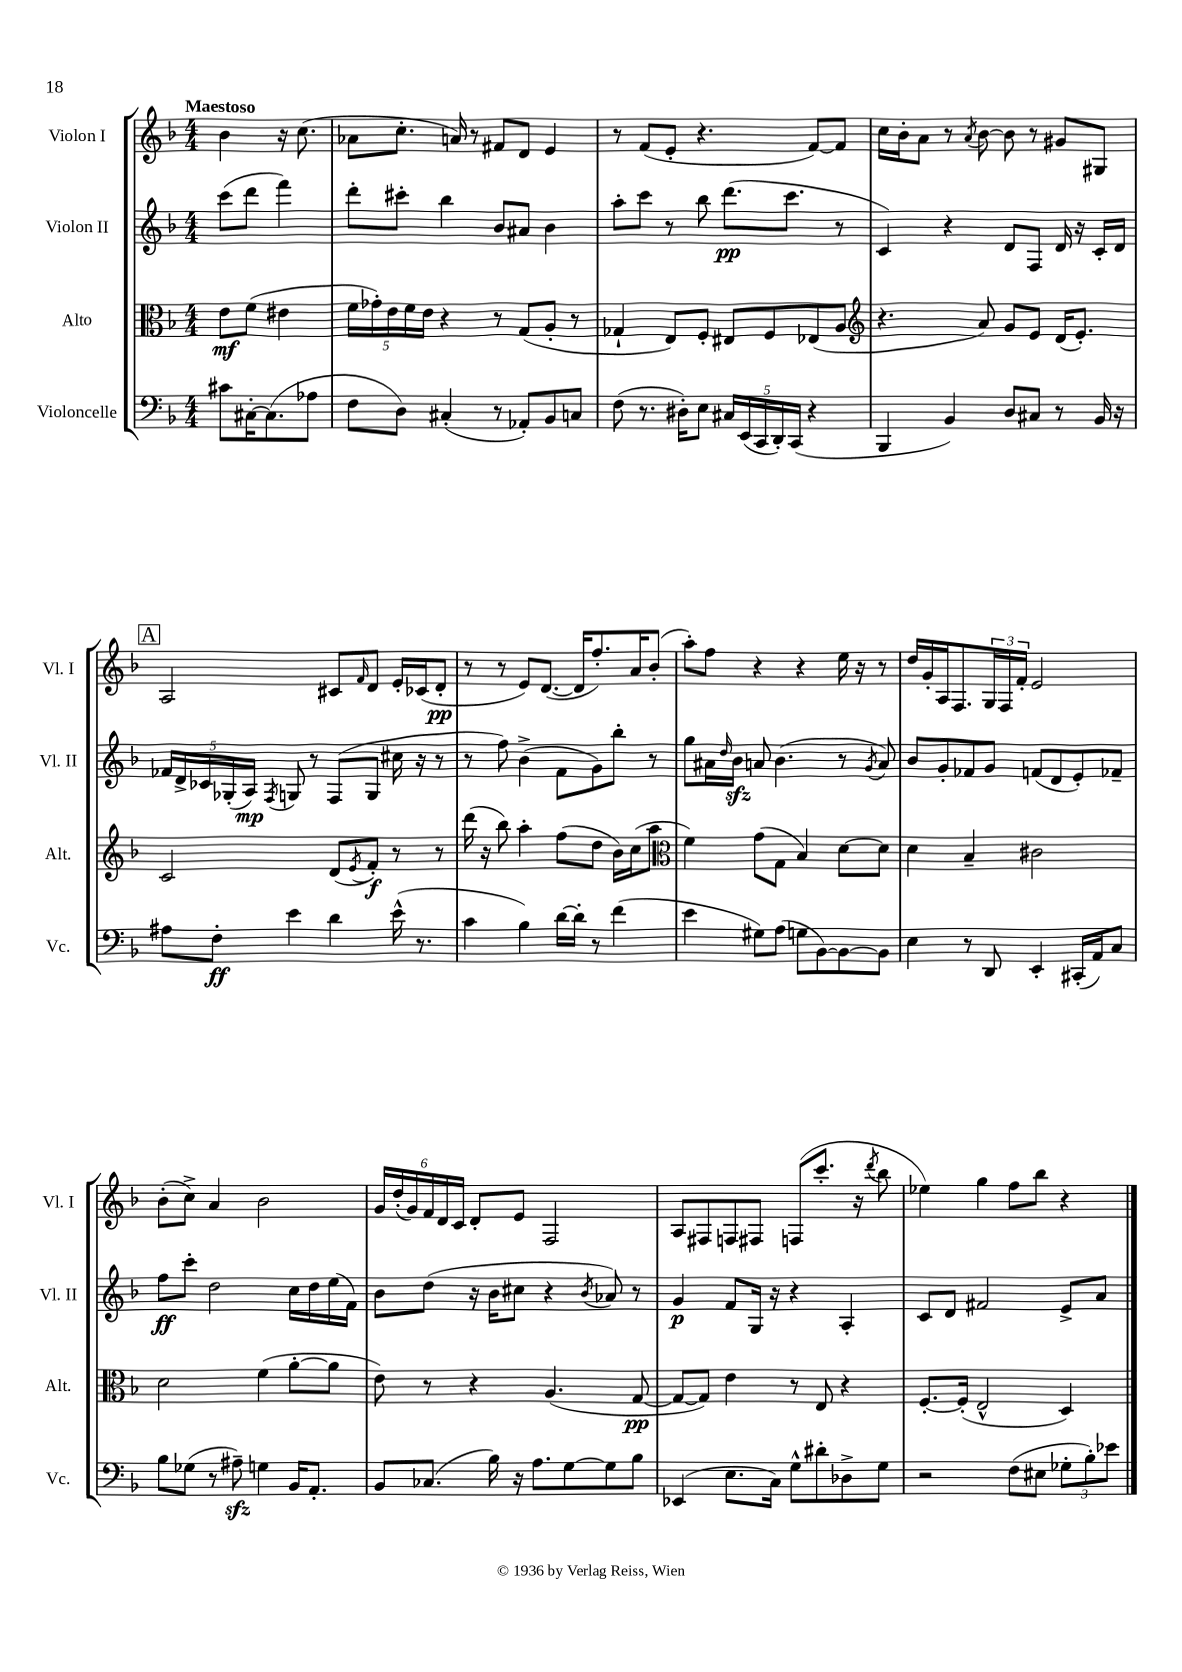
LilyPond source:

<<
\new StaffGroup <<
\new Staff = "s0" \with { instrumentName = "Violon I" shortInstrumentName = "Vl. I" } {
    \clef treble \key f \major \numericTimeSignature \time 4/4 \partial 2 \tempo "Maestoso"
    bes'4 r16 c''8.( |
    aes'8 c''8.-. a'16) r8 fis'8 d'8 e'4 |
    r8 f'8( e'8-. r4. f'8~) f'8 |
    c''16 bes'16-. a'8 r8 \acciaccatura { a'8 } bes'8~ bes'8 r8 gis'8 gis8 |
    \mark \markup { \box "A" } a2 cis'8 \grace { f'16 } d'8 e'16-. ces'16( d'8-.\pp |
    r8 r8 e'8) d'8.~( d'16 f''8.-.) a'16 bes'8-.( |
    a''8-.) f''8 r4 r4 e''16 r16 r8 |
    d''16 g'16-. a16 f8. \tuplet 3/2 { g16 f16 f'16-. } e'2 |
    bes'8-.( c''8->) a'4 bes'2 |
    \tuplet 6/4 { g'16 d''16-.( g'16) f'16 d'16 c'16 } d'8-. e'8 f2 |
    a8 fis8 f8 fis8 f8( c'''8.-. r16 \acciaccatura { d'''8 } bes''8 |
    ees''4) g''4 f''8 bes''8 r4 \bar "|." |
}
\new Staff = "s1" \with { instrumentName = "Violon II" shortInstrumentName = "Vl. II" } {
    \clef treble \key f \major \numericTimeSignature \time 4/4 \partial 2
    c'''8( d'''8 f'''4) |
    d'''8-. cis'''8-. bes''4 bes'8 ais'8 bes'4 |
    a''8-. c'''8 r8 bes''8 d'''8.\pp( c'''8. r8 |
    c'4) r4 d'8 f8 d'16 r16 c'16-. d'16 |
    \mark \markup { \box "A" } \tuplet 5/4 { fes'16 d'16-> ces'16 ges16-.( a16\mp) } \acciaccatura { f8 } g8 r8 f8( g8 cis''16 r16 r8 |
    r8 f''8) bes'4->( f'8 g'8) bes''8-. r8 |
    g''8 ais'16 \grace { d''16 } bes'16\sfz a'8 bes'4.( r8 \acciaccatura { g'8 } a'8) |
    bes'8 g'8-. fes'8 g'8 f'8( d'8 e'8-.) fes'8-- |
    f''8\ff c'''8-. d''2 c''16 d''16 e''16( f'16) |
    bes'8 d''8( r16 bes'16 cis''8 r4 \acciaccatura { bes'8 } aes'8) r8 |
    g'4\p f'8 g16 r16 r4 a4-. |
    c'8 d'8 fis'2 e'8-> a'8 \bar "|." |
}
\new Staff = "s2" \with { instrumentName = "Alto" shortInstrumentName = "Alt." } {
    \clef alto \key f \major \numericTimeSignature \time 4/4 \partial 2
    e'8\mf f'8( eis'4 |
    \tuplet 5/4 { f'16 ges'16-.) e'16 f'16 e'16 } r4 r8 g8( a8-. r8 |
    ges4-! e8) f8-. eis8 f8 ees8( a8 |
    \clef treble r4. a'8) g'8 e'8 d'16( e'8.-.) |
    \mark \markup { \box "A" } c'2 d'8( \acciaccatura { e'8 } f'8-.\f) r8 r8 |
    d'''16( r16 bes''8) a''4-. f''8( d''8 bes'16) c''16( a''8 |
    \clef alto f'4) g'8( g8 bes4) d'8~ d'8 |
    d'4 bes4-- cis'2 |
    d'2 f'4( a'8~-. a'8 |
    e'8) r8 r4 a4.( g8~\pp |
    g8~ g8) e'4 r8 e8 r4 |
    f8.~-. f16-.( e2-^ d4) \bar "|." |
}
\new Staff = "s3" \with { instrumentName = "Violoncelle" shortInstrumentName = "Vc." } {
    \clef bass \key f \major \numericTimeSignature \time 4/4 \partial 2
    cis'8 cis16~-. cis8.( aes8 |
    f8 d8) cis4-.( r8 aes,8-.) bes,8 c8 |
    f8( r8. dis16-.) e8 \tuplet 5/4 { cis16 e,16( c,16 d,16-.) c,16( } r4 |
    bes,,4 bes,4) d8 cis8 r8 bes,16 r16 |
    \mark \markup { \box "A" } ais8 f8-.\ff e'4 d'4 e'16-^( r8. |
    c'4 bes4) d'16~ d'16-. r8 f'4( |
    e'4 gis8) a8( g8 bes,8~) bes,8~ bes,8 |
    e4 r8 d,8 e,4-. cis,16-.( a,16) c8 |
    bes8 ges8( r8 ais8--\sfz) g4 bes,16 a,8.-. |
    bes,8 ces8.( bes16) r16 a8. g8~ g8 bes8 |
    ees,4( e8. c16) g8-^ dis'8-. des8-> g8 |
    r2 f8( eis8 \tuplet 3/2 { ges8-. bes8-.) ees'8 } \bar "|." |
}
>>
>>
\layout { \context { \Score \remove "Bar_number_engraver" } }
